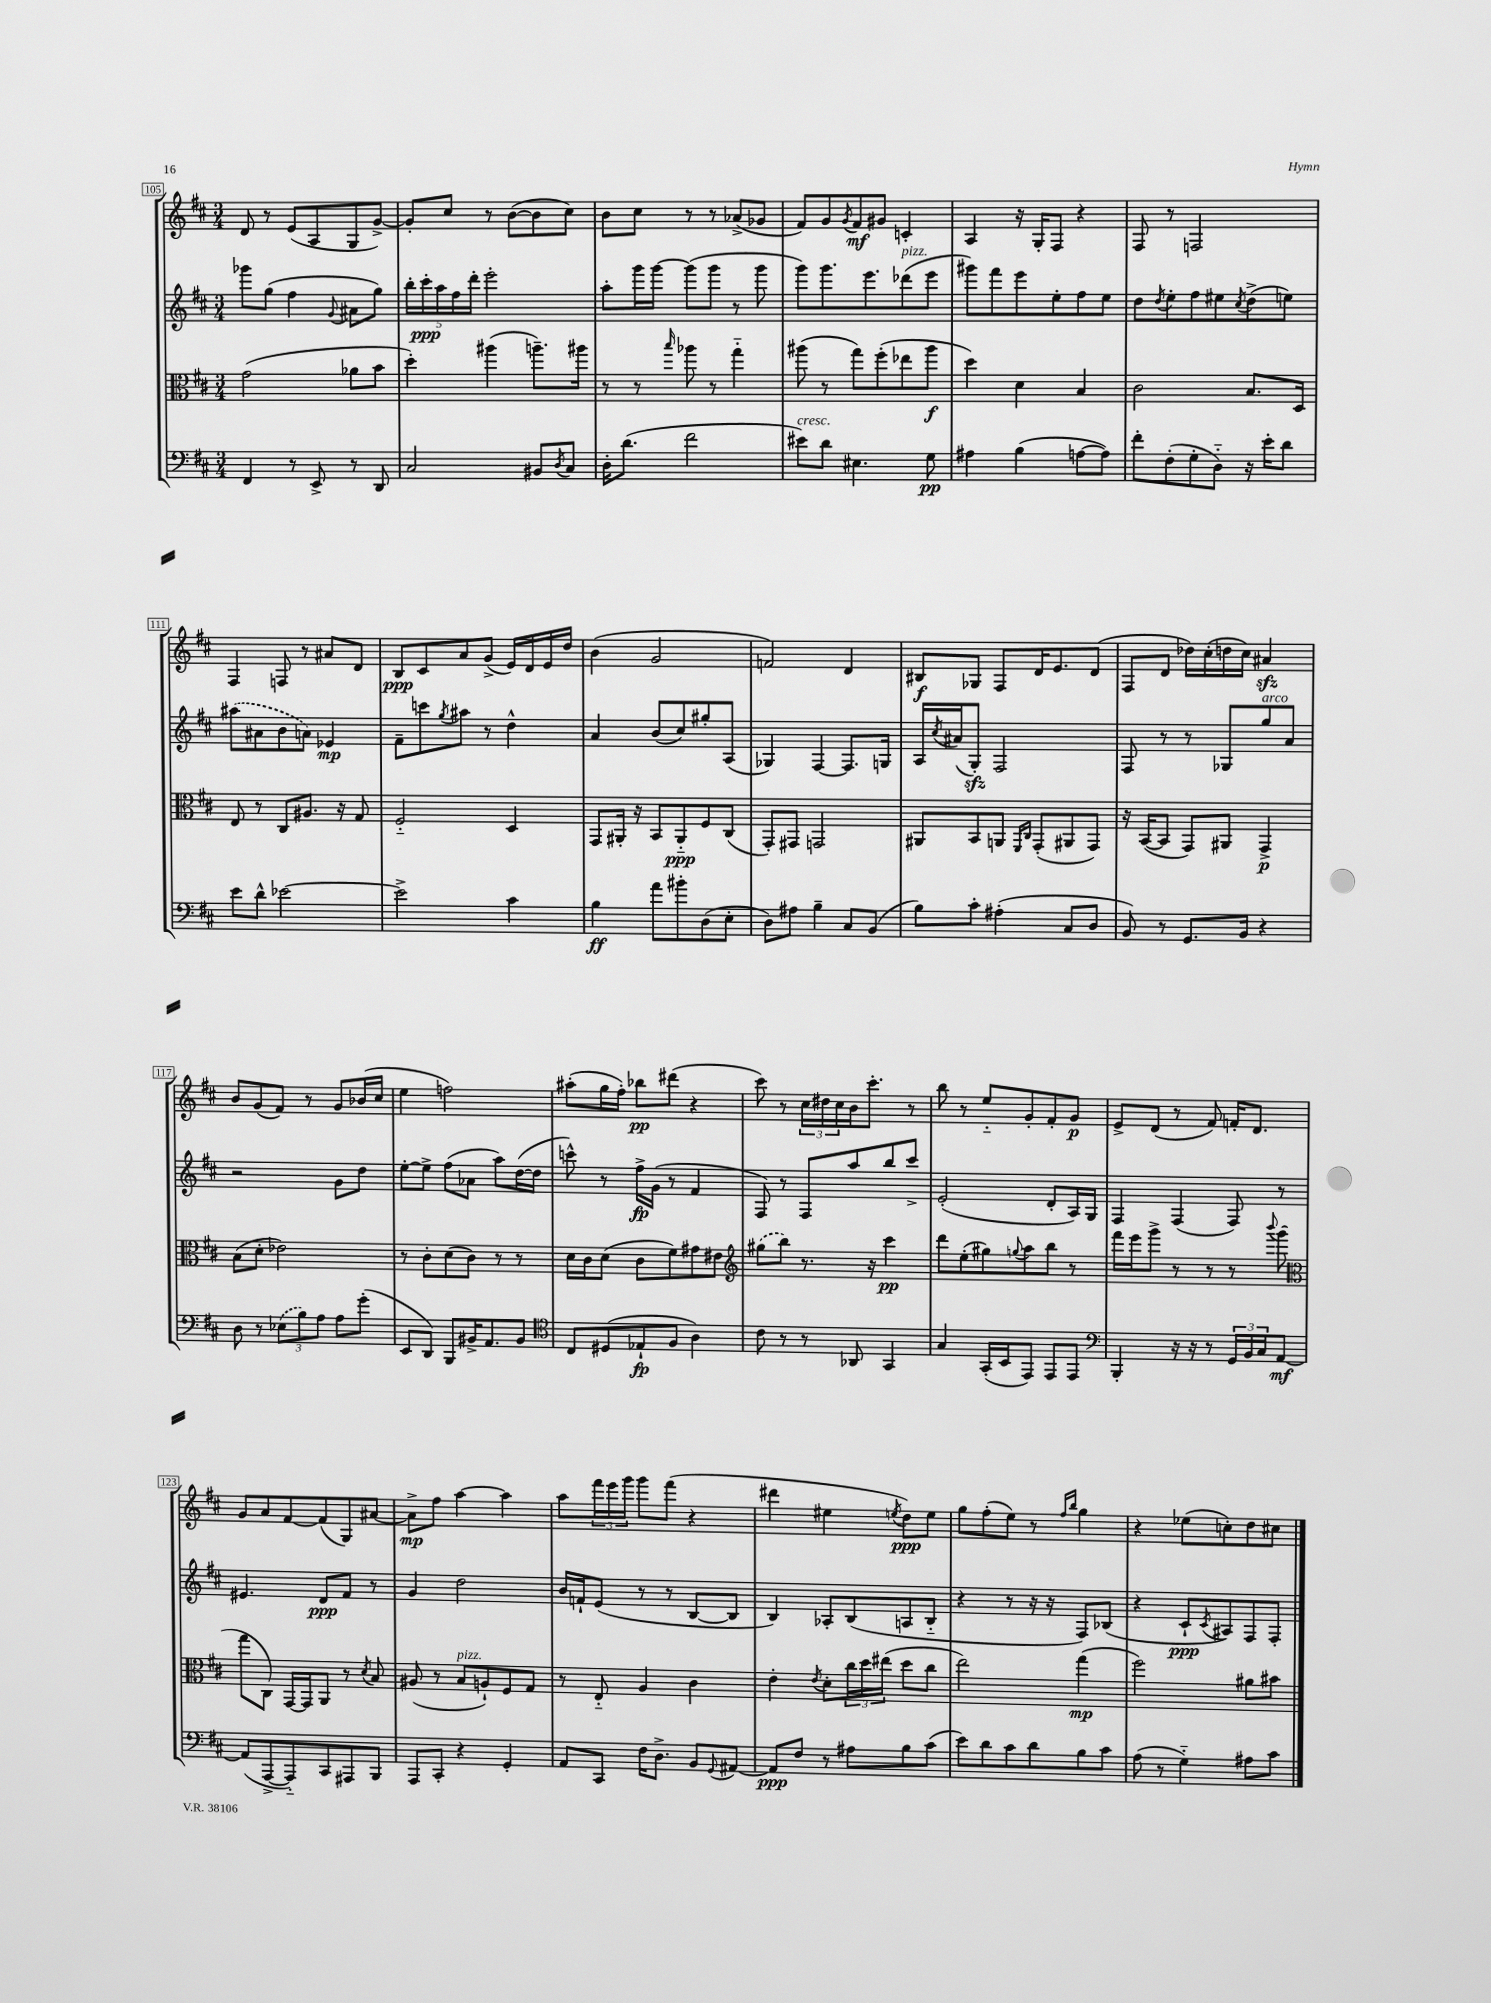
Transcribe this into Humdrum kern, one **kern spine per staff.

**kern	**kern	**kern	**kern
*staff4	*staff3	*staff2	*staff1
*clefF4	*clefC3	*clefG2	*clefG2
*k[f#c#]	*k[f#c#]	*k[f#c#]	*k[f#c#]
*M3/4	*M3/4	*M3/4	*M3/4
4FF#	(2g	8ggg-	8d
.	.	(8gg	8r
8r	.	4ff#	(8e
8EE^	.	.	8A
.	.	8qqg	.
8r	8a-	8a#	8G
8DD	8b	8gg)	[8g^)
=	=	=	=
2C#	4dd')	20bb'	8g']
.	.	20ccc#'	.
.	.	20aa	.
.	.	.	8cc#
.	.	20ff#	.
.	.	20ddd'	.
.	(4aa#	2eee'	8r
.	.	.	([8b
8BB#	8.aa~)	.	8b]
8qD	.	.	.
8C#	.	.	8cc#)
.	16aa#	.	.
=	=	=	=
16D'	8r	8aa'	8b
(8.d	.	.	.
.	8r	16ggg	8cc#
.	.	[16ggg	.
.	16qqbb	.	.
2f#	8aa-	(8ggg]	8r
.	8r	8ggg	8r
.	4gg'~	8r	(8a-^
.	.	8ggg	8g-
=	=	=	=
8e#)	(8aa#	8ggg)	8f#)
8d	8r	8.ggg	8g
.	.	.	8qg
4.E#	8gg)	.	8f#
.	.	8.eee	.
.	(8ff#'	.	8g#
.	8ee-	(8ddd-	4c'
8G	8aa#	8eee	.
=	=	=	=
4A#	4dd)	8ggg#)	4A
.	.	8fff#	.
(4B	4d	8eee	16r
.	.	.	16G'
.	.	8ee'	8F#
[8A	4B	8ff#	4r
8A])	.	8ee	.
=	=	=	=
8f#'	2c#	8dd	8F#
.	.	8qdd	.
(8F#'	.	8ee'	8r
8G'	.	8ff#	2F
8D'~)	.	8ee#	.
.	.	8qcc#	.
16r	8.B	(8dd^	.
16e'	.	.	.
8d	.	8ee)	.
.	16D	.	.
=	=	=	=
8e	8E	(8aa#	4F#
8d^^	8r	8a#	.
[2e-	8C#	8b	8F
.	8.A#	8a)	8r
.	.	4e-	8a#
.	16r	.	.
.	8G	.	8d
=	=	=	=
2e-^]	2F#'~	8f#~	8B
.	.	8ccc	8c#
.	.	8qgg	.
.	.	8aa#	8a
.	.	8r	(8g^
4c#	4D	4dd^^	16e)
.	.	.	16d
.	.	.	16e
.	.	.	16dd
=	=	=	=
4B	8GG	4a	(4b
.	16AA#'	.	.
.	16r	.	.
8a	8BB	(8b	2g
8b#'	8AA#'~	8cc#)	.
(8D	8F#	8gg#'	.
8E'	(8C#	(8A	.
=	=	=	=
8D)	8GG')	4G-)	2f)
8A#	8GG#	.	.
4B~	2GG	[4F#	.
8C#	.	8.F#]	4d
(8BB	.	.	.
.	.	16G	.
=	=	=	=
8B)	8AA#	16A	8B#
.	.	8qcc#	.
.	.	(16a#	.
8c#'	8BB	8G')	8G-
(4A#'	8AA	2F#	8F#
.	16qqFF#	.	.
.	16qqC#	.	.
.	(8GG'	.	16d
.	.	.	8.e
8C#	8AA#	.	.
8D	8GG)	.	(8d
=	=	=	=
8BB)	16r	8F#	8F#
.	([16BB	.	.
8r	8BB]	8r	8d
8.GG	8GG)	8r	16dd-)
.	.	.	(16cc#'
.	8AA#	8G-	16dd
16BB	.	.	16cc#)
4r	4GG^	8gg	4a#
.	.	8a	.
=	=	=	=
8D	(8B	2r	8b
8r	8d'	.	(8g
(12E-	2e-)	.	8f#)
12B)	.	.	.
.	.	.	8r
12A	.	.	.
8A	.	8g	8g
(8g'	.	8dd	(16b-
.	.	.	16cc#
=	=	=	=
8EE	8r	[8ee'	4ee
8DD)	8c#'	8ee^]	.
8BBB	(8d	(8ff#	2ff)
16BB#^	8c#)	8a-	.
8.AA	.	.	.
.	8r	8aa)	.
8BB#	8r	([16dd	.
.	.	16dd]	.
=	=	=	=
*clefC4	*	*	*
8C#	16d	8ccc^^)	(8aa#'
.	16c#	.	.
(8D#	(8d	8r	16gg
.	.	.	16ff#')
8E-`	8c#	16ff#^	8bb-
.	.	(16g	.
8F#	8f#)	8r	(8ddd#
4A)	8g#	4f#	4r
.	8e#	.	.
=	=	=	=
*	*clefG2	*	*
8c#	(8gg#	8F#)	8ccc#)
8r	8bb)	8r	8r
8r	8.r	8F#	24cc#
.	.	.	24dd#
.	.	.	24cc#
8AA-	.	8aa	16b
.	16r	.	8.ccc#'
4GG	4ccc#	8bb	.
.	.	8ccc#^	8r
=	=	=	=
4G	8ddd	(2e'	8bb
.	(8ee'	.	8r
(16GG'	8gg#)	.	8ee'~
16BB	.	.	.
.	8qqgg	.	.
8EE)	8aa	.	8g'
8EE	8bb	8d'	8f#'
8EE	8r	16A)	8g
.	.	16G	.
=	=	=	=
*clefF4	*	*	*
4BBB'	16fff#	4F#	8e^
.	16eee	.	.
.	8ggg^	.	(8d
16r	8r	(4F#	8r
16r	.	.	.
8r	8r	.	8f#)
24GG	8r	8F#)	16f'
24BB	.	.	.
.	.	.	8.d
24C#	.	.	.
.	8qqbbb	.	.
[8AA	(8ggg	8r	.
=	=	=	=
*	*clefC3	*	*
(8AA]	8gg	4.e#	8g
[8AAA^	8C#)	.	8a
8AAA'~])	[16GG	.	[8f#
.	16GG]	.	.
8CC#	8AA	8d	(8f#]
8AAA#	8r	8f#	8G)
.	8qd	.	.
8BBB	8B	8r	[8a#
=	=	=	=
8AAA	(8A#	4g	8a#^]
8CC#'	8r	.	8ff#
4r	8B	2dd	[4aa
.	8A`)	.	.
4GG'	8F#	.	4aa]
.	8G	.	.
=	=	=	=
8AA	8r	16b	8aa
.	.	16f`	.
8CC#	8E'~	(8e	24fff#
.	.	.	24eee
.	.	.	24ggg
16F#	4A	8r	8ggg
8.D^	.	.	.
.	.	8r	(8fff#
8BB	4c#	[8B	4r
8qqGG	.	.	.
[8AA#	.	8B]	.
=	=	=	=
8AA#]	4e'	4B)	4ddd#
8F#	.	.	.
.	8qe	.	.
8r	8d'	8A-'	4ee#
8A#	24cc#	(8B	.
.	24dd	.	.
.	(24ee#	.	.
.	.	.	8qee
8B	8dd	8A	8dd)
(8c#	8cc#	8B'~	8ee
=	=	=	=
8e)	2ee)	4r	8gg
8d	.	.	(8ff#'
8c#	.	8r	8ee)
8d	.	16r	8r
.	.	16r	.
.	.	.	16qqff#
.	.	.	16qqbb
8B	(4gg	8F#)	4gg
8c#	.	(8B-	.
=	=	=	=
(8A	2ff#)	4r	4r
8r	.	.	.
4G'~)	.	8c#`	(8ee-
.	.	8qc#	.
.	.	8A#)	8cc')
8A#	8a#	8F#	8dd
8c#	8b#	8F#'	8cc#
==	==	==	==
*-	*-	*-	*-
